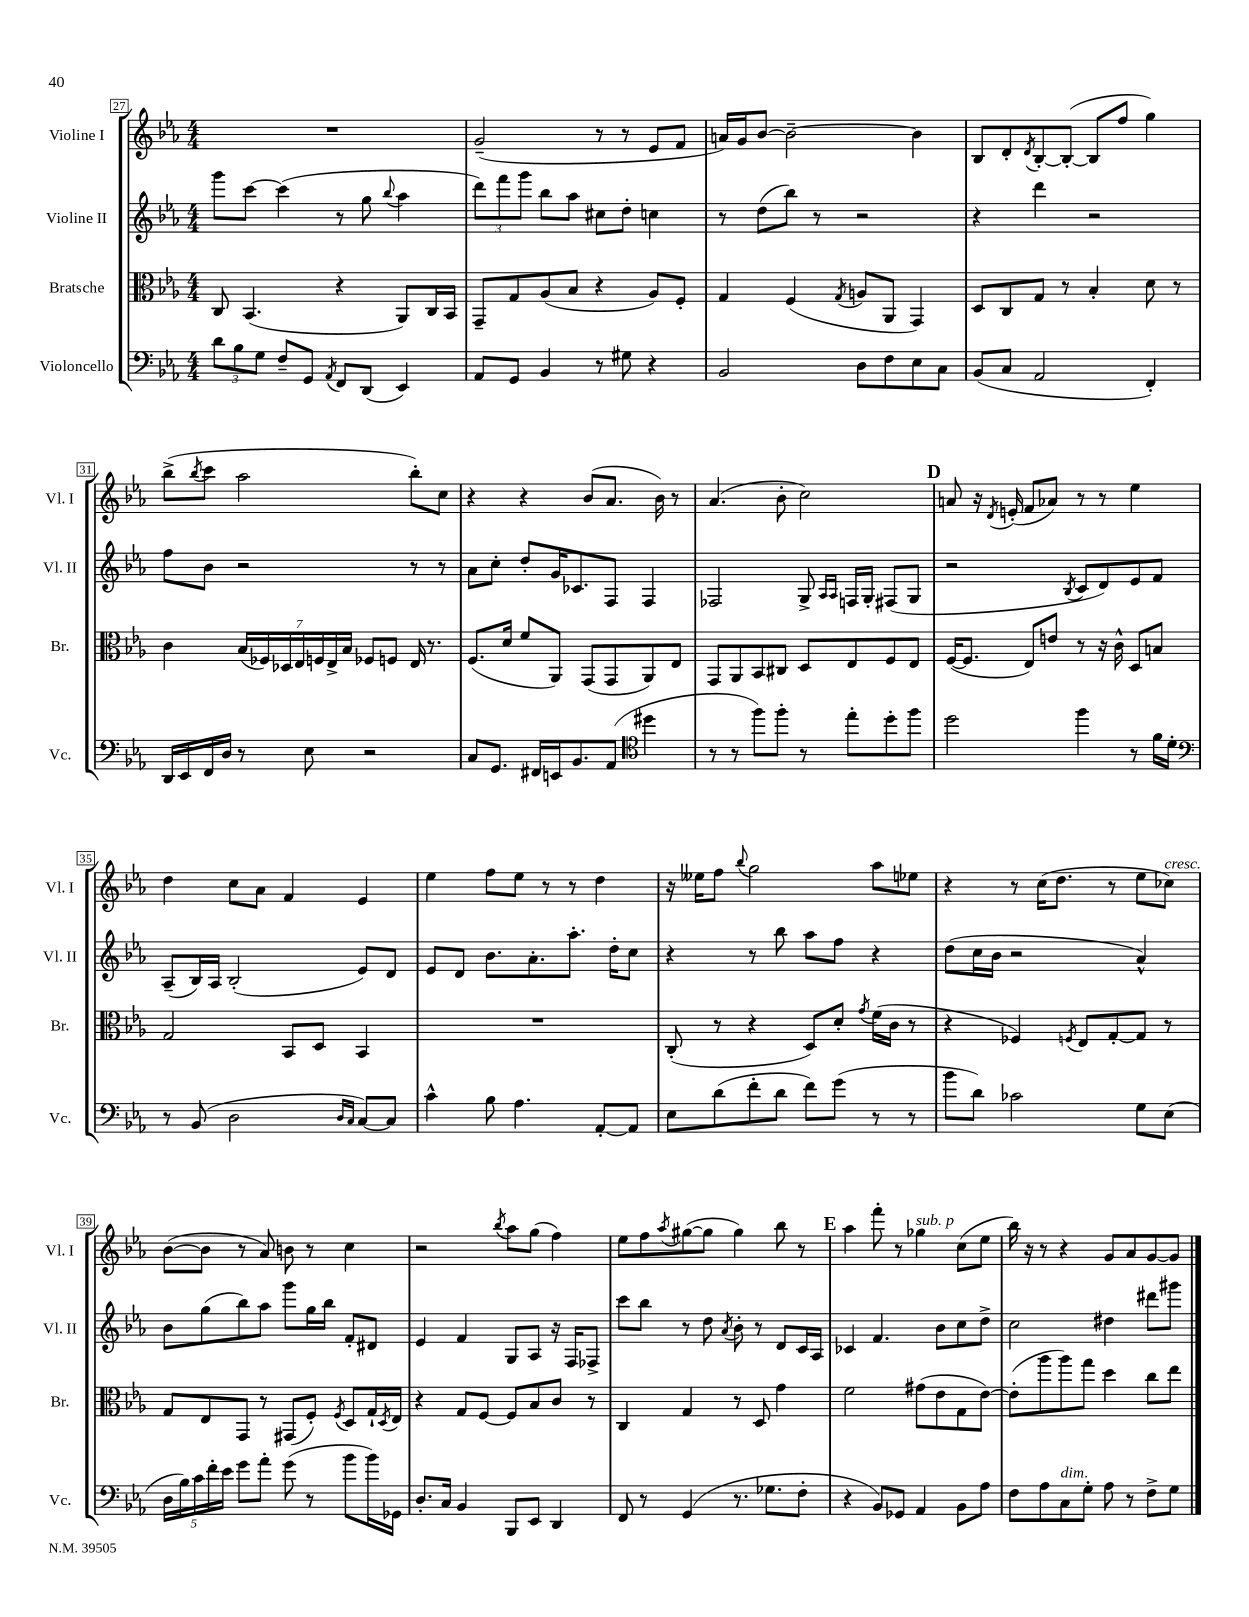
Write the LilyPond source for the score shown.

<<
\new StaffGroup <<
\new Staff = "s0" \with { instrumentName = "Violine I" shortInstrumentName = "Vl. I" } {
    \clef treble \key ees \major \numericTimeSignature \time 4/4
    R1 |
    g'2--( r8 r8 ees'8 f'8 |
    a'16) g'16 bes'8~ bes'2~-- bes'4 |
    bes8 d'8-. \acciaccatura { d'8 } bes8~-. bes8~-.( bes8 f''8 g''4) |
    bes''8->( \acciaccatura { bes''8 } c'''8 aes''2 bes''8-.) c''8 |
    r4 r4 bes'8( aes'8. bes'16) r8 |
    aes'4.( bes'8-. c''2) |
    \mark \markup { \bold "D" } a'8 r16 \acciaccatura { d'8 } e'16-.( f'8 aes'8) r8 r8 ees''4 |
    d''4 c''8 aes'8 f'4 ees'4 |
    ees''4 f''8 ees''8 r8 r8 d''4 |
    r16 eeses''16 f''8 \appoggiatura { bes''8 } g''2 aes''8 ees''8 |
    r4 r8 c''16( d''8. r8 ees''8 ces''8^\markup { \italic "cresc." }) |
    bes'8~( bes'8 r8 aes'8) b'8 r8 c''4 |
    r2 \acciaccatura { bes''8 } aes''8 g''8( f''4) |
    ees''8 f''8 \acciaccatura { aes''8 } gis''8~( gis''8 gis''4) bes''8 r8 |
    \mark \markup { \bold "E" } aes''4 f'''8-. r8 ges''4^\markup { \italic "sub. p" } c''8( ees''8 |
    bes''16) r16 r8 r4 g'8 aes'8 g'8~ g'8 \bar "|." |
}
\new Staff = "s1" \with { instrumentName = "Violine II" shortInstrumentName = "Vl. II" } {
    \clef treble \key ees \major \numericTimeSignature \time 4/4
    g'''8 c'''8~ c'''4( r8 g''8 \appoggiatura { bes''8 } aes''4 |
    \tuplet 3/2 { d'''8) f'''8 g'''8 } bes''8 aes''8 cis''8 d''8-. c''4 |
    r8 d''8( bes''8) r8 r2 |
    r4 d'''4 r2 |
    f''8 bes'8 r2 r8 r8 |
    aes'8 c''8-. d''8-. g'16 ces'8. f8 f4 |
    fes2 g8-> \grace { aes16 aes16 } f16 g16-. fis8( g8 |
    \mark \markup { \bold "D" } r2 \acciaccatura { bes8 } c'8 d'8) ees'8 f'8 |
    aes8--( bes16) aes16 bes2-.( ees'8) d'8 |
    ees'8 d'8 bes'8. aes'8.-. aes''8.-. d''16-. c''8 |
    r4 r8 bes''8 aes''8 f''8 r4 |
    d''8( c''16 bes'16 r2 aes'4-^) |
    bes'8 g''8( bes''8) aes''8 g'''8 g''16 bes''16 f'8-. dis'8 |
    ees'4 f'4 g8 aes8 r16 f16 fes8-> |
    c'''8 bes''8 r8 d''8 \acciaccatura { aes'8 } bes'8-. r8 d'8 c'16 aes16 |
    \mark \markup { \bold "E" } ces'4 f'4. bes'8 c''8 d''8-> |
    c''2 dis''4 dis'''8 gis'''8 \bar "|." |
}
\new Staff = "s2" \with { instrumentName = "Bratsche" shortInstrumentName = "Br." } {
    \clef alto \key ees \major \numericTimeSignature \time 4/4
    c8 bes,4.( r4 aes,8) c16 bes,16 |
    g,8-- g8 aes8( bes8 r4 aes8) f8-. |
    g4 f4( \acciaccatura { g8 } a8 aes,8 g,4) |
    d8 c8 g8 r8 bes4-. d'8 r8 |
    c'4 \tuplet 7/4 { bes16( fes16) des16 ees16 f16 ees16-> bes16 } fes8 f8 ees16 r8. |
    f8.( d'16 f'8 aes,8) g,8( g,8 aes,8) ees8 |
    g,8 aes,8 bes,8 cis8 d8 ees8 f8 ees8 |
    \mark \markup { \bold "D" } f16~( f8. ees8) e'8 r8 r16 c'16-^ d8 b8 |
    g2 bes,8 d8 bes,4 |
    R1 |
    c8-.( r8 r4 d8) d'8-. \acciaccatura { g'8 } f'16( c'16 r8 |
    r4 fes4) \acciaccatura { f8 } ees8 g8~-. g8 r8 |
    g8 ees8 g,8 r8 gis,8( f8-.) \acciaccatura { f8 } d8 g16-! \acciaccatura { d8 } ees16 |
    r4 g8 f8~ f8 bes8 c'8 r8 |
    c4 g4 r8 d8 g'4 |
    \mark \markup { \bold "E" } f'2 gis'8( ees'8 g8 ees'8~) |
    ees'8-.( aes''8 aes''8) g''8 d''4 c''8 ees''8 \bar "|." |
}
\new Staff = "s3" \with { instrumentName = "Violoncello" shortInstrumentName = "Vc." } {
    \clef bass \key ees \major \numericTimeSignature \time 4/4
    \tuplet 3/2 { d'8 bes8 g8 } f8-- g,8 \acciaccatura { aes,8 } f,8 d,8( ees,4) |
    aes,8 g,8 bes,4 r8 gis8 r4 |
    bes,2 d8 f8 ees8 c8 |
    bes,8( c8 aes,2 f,4-.) |
    d,16 ees,16 f,16 d16 r8 ees8 r2 |
    c8 g,8. fis,16 e,16 bes,8. aes,8( \clef tenor dis''4 |
    r8 r8 f''8) f''8-. r8 ees''8-. d''8-. f''8 |
    \mark \markup { \bold "D" } d''2 f''4 r8 f'16 d'16-. |
    \clef bass r8 bes,8( d2 \grace { d16 c16 } c8~) c8 |
    c'4-^ bes8 aes4. aes,8~-. aes,8 |
    ees8 d'8( f'8-. d'8 f'8) g'8( r8 r8 |
    bes'8 d'8) ces'2 g8 ees8( |
    \tuplet 5/4 { d16 bes16) c'16 f'16-. ees'16 } g'8 aes'8-. g'8( r8 bes'8 bes'16) ges,16 |
    d8.-. c16 bes,4 bes,,8 ees,8 d,4 |
    f,8 r8 g,4( r8. ges8. f8-. |
    \mark \markup { \bold "E" } r4 bes,8) ges,8 aes,4 bes,8 aes8 |
    f8 aes8 c8^\markup { \italic "dim." } g8-. aes8 r8 f8-> g8 \bar "|." |
}
>>
>>
\layout { \context { \Score currentBarNumber = #27 \override BarNumber.stencil = #(make-stencil-boxer 0.1 0.3 ly:text-interface::print) } }
